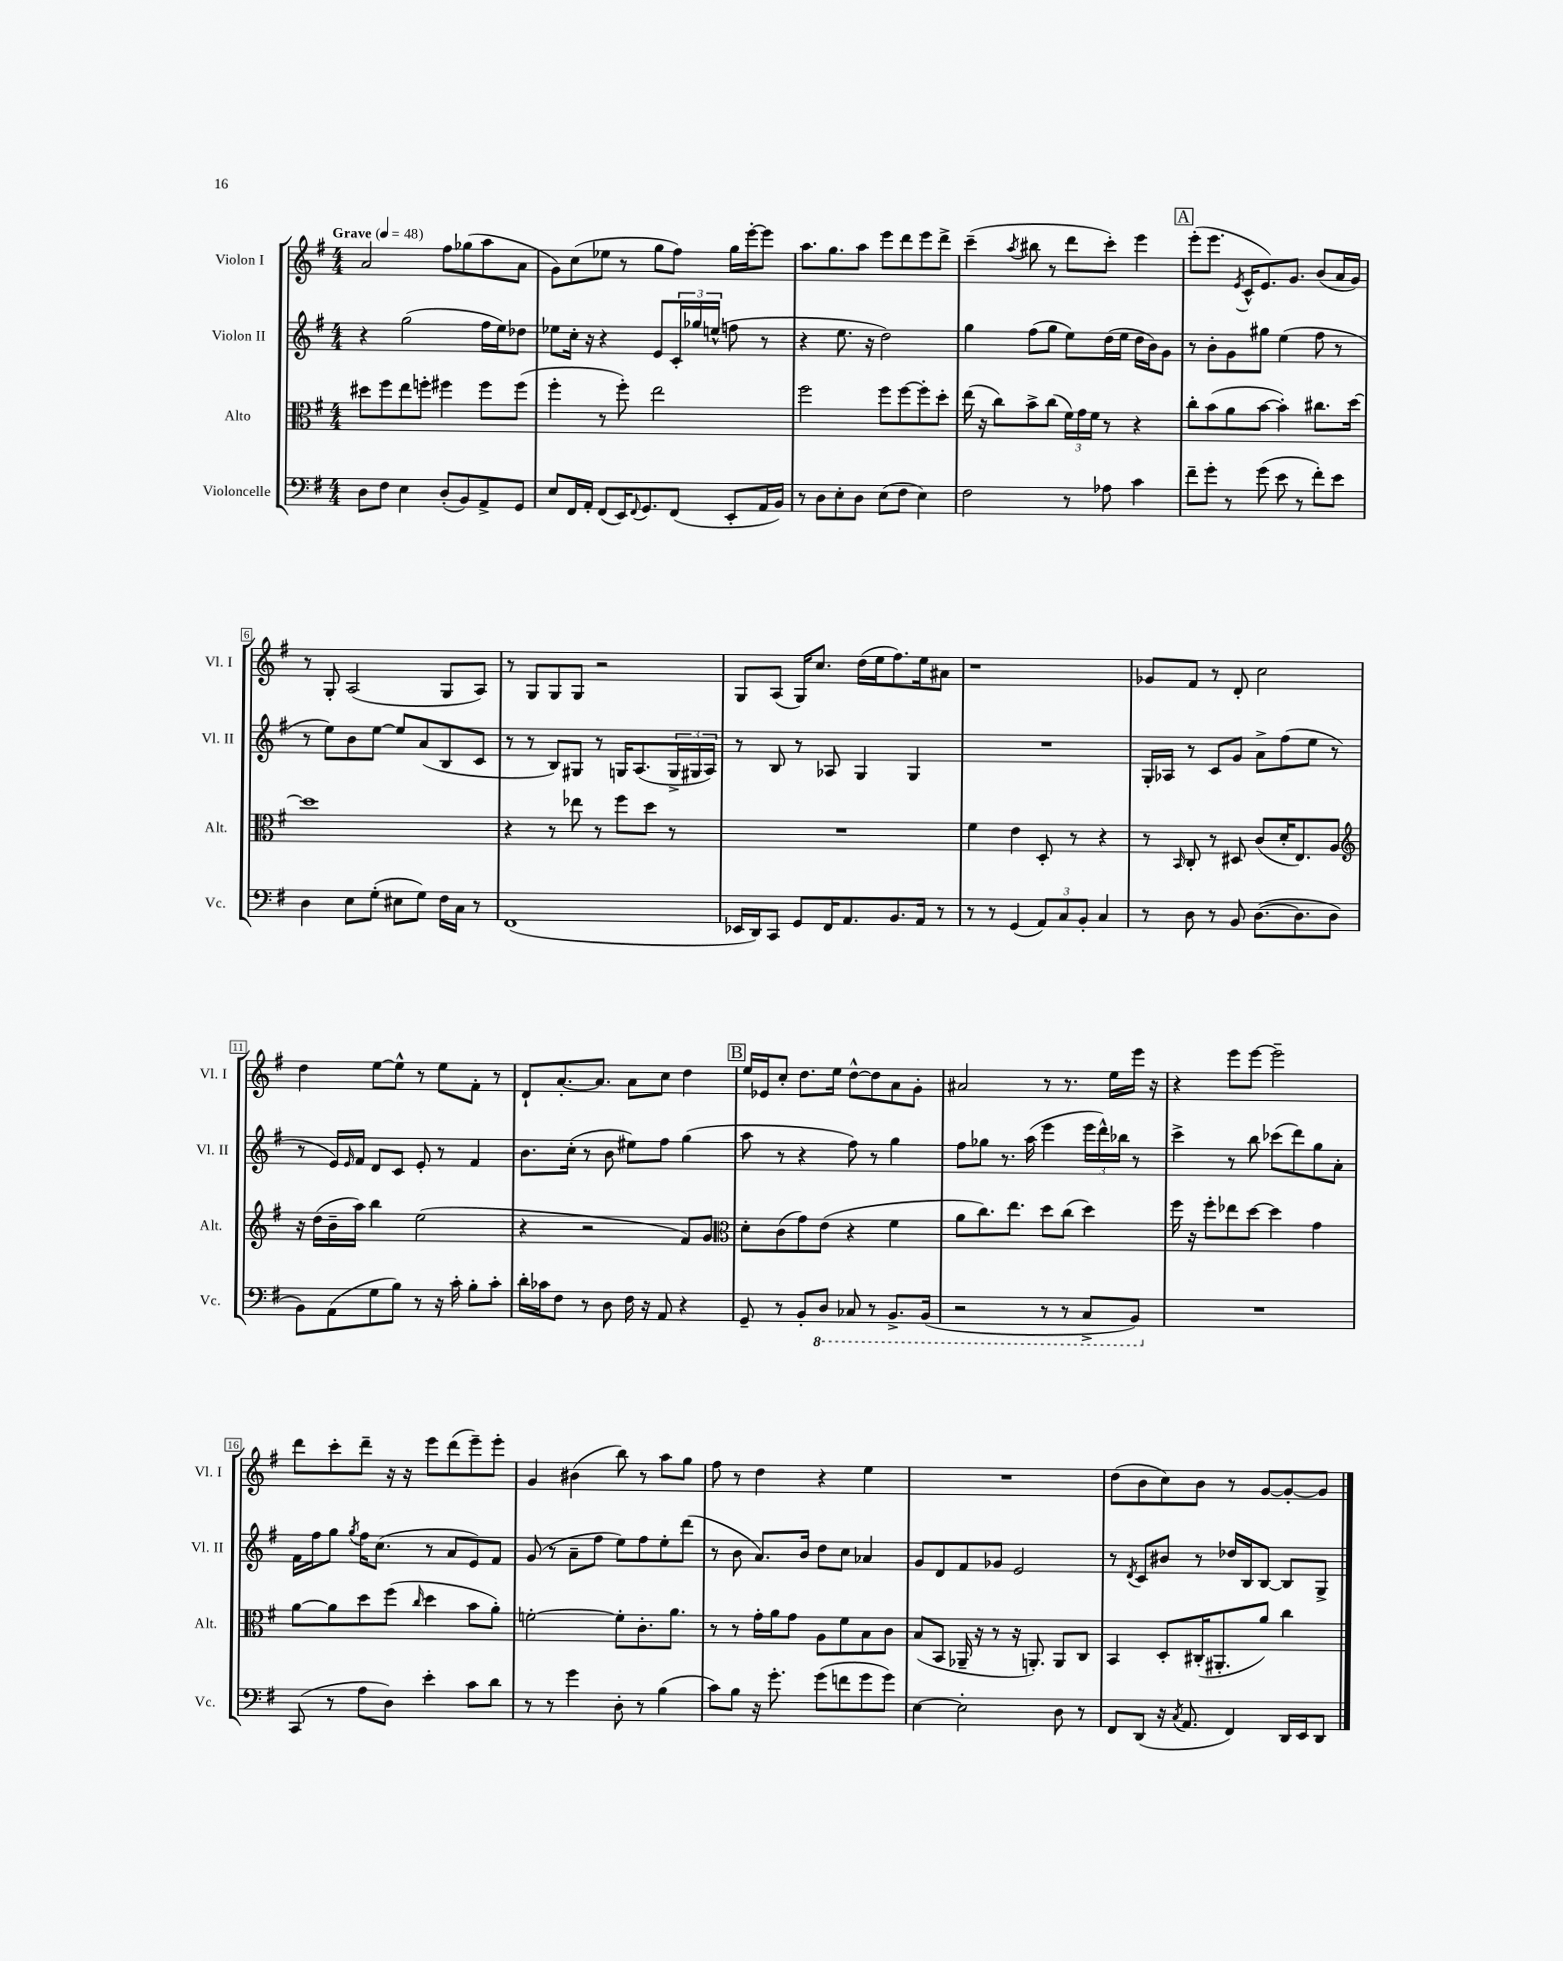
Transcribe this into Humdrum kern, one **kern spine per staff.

**kern	**kern	**kern	**kern
*staff4	*staff3	*staff2	*staff1
*clefF4	*clefC3	*clefG2	*clefG2
*k[f#]	*k[f#]	*k[f#]	*k[f#]
*M4/4	*M4/4	*M4/4	*M4/4
*MM48	*MM48	*MM48	*MM48
8D	8dd#	4r	2a
8F#	8ff#	.	.
4E	8ee	(2gg	.
.	8ff'	.	.
(8D'	4ff#	.	8ff#
8BB)	.	.	(8gg-
8AA^	8ff#	16ff#	8aa
.	.	16ee)	.
8GG	(8ff#	8dd-	8a
=	=	=	=
8E	4ff#'	8ee-	8g)
16FF#	.	16cc'	(8cc
16AA'	.	16r	.
(8FF#	8r	4r	8ee-
16EE)	8ff#')	.	8r
8qqFF#	.	.	.
8.GG	.	.	.
.	2ee	8e	8gg
(8FF#	.	24c'	8ff#)
.	.	24gg-	.
.	.	(24ee^^	.
8EE'	.	8ff	16gg
.	.	.	[16eee'
16AA	.	8r	8eee]
16BB)	.	.	.
=	=	=	=
8r	2ff#	4r	8.aa
8D	.	.	.
.	.	.	8.gg
8E'	.	8.ee	.
8D	.	.	8aa
.	.	16r	.
(8E	8ff#	2dd)	8eee
8F#	[8ff#	.	8ddd
4E)	8ff#']	.	8eee
.	8dd'	.	8ddd^
=	=	=	=
2F#	(16ee	4gg	(4ccc~
.	16r	.	.
.	8cc)	.	.
.	.	.	8qaa
.	8b^	(8ff#	8bb#
.	(8cc	8gg	8r
8r	24f#)	8ee)	8ddd
.	24g	.	.
.	24f#	.	.
8A-	8r	(16dd	8ccc')
.	.	16ee	.
4c	4r	16dd	4eee
.	.	16b)	.
.	.	8g	.
=	=	=	=
8f#~	8cc'	8r	(8eee'
8g'	(8b	8b'	8.eee
8r	8a	8g	.
.	.	.	8qe
.	.	.	16c^^
(8g	[8b	8gg#	8.e)
8e	4b'])	(4ee	.
.	.	.	8.g
8r	.	.	.
8f#')	8.cc#	8ff#	(8b
8e	.	8r	16a
.	[16dd	.	16g)
=	=	=	=
4D	1dd]	8r	8r
.	.	8ee)	8G'
8E	.	8b	(2A
(8G'	.	[8ee	.
8E#	.	8ee]	.
8G)	.	(8a	.
16F#	.	8B	8G
16C	.	.	.
8r	.	8c	8A)
=	=	=	=
(1FF#	4r	8r	8r
.	.	8r	8G
.	8r	8B)	8G
.	8ee-	8G#	8G
.	8r	8r	2r
.	8ff#	16G	.
.	.	(8.A	.
.	8dd	.	.
.	8r	24G^	.
.	.	24G#	.
.	.	24A)	.
=	=	=	=
16EE-	1r	8r	8G
16DD)	.	.	.
8CC	.	8B	(8A
8GG	.	8r	16G)
.	.	.	8.cc
16FF#	.	8A-	.
8.AA	.	.	.
.	.	4G	(16dd
.	.	.	16ee
8.BB	.	.	8.ff#)
.	.	4G	.
16AA	.	.	16ee
8r	.	.	8a#
=	=	=	=
8r	4f#	1r	1r
8r	.	.	.
(4GG	4e	.	.
12AA)	8D'	.	.
12C	.	.	.
.	8r	.	.
12BB'	.	.	.
4C	4r	.	.
=	=	=	=
8r	8r	16G'	8g-
.	.	16A-	.
.	16qqBB	.	.
8D	8C'	8r	8f#
8r	8r	8c	8r
8BB	8D#	8g	8d'
([8.D	(8c	8a^	2cc
.	16d'	(8ff#	.
8.D]	8.E)	.	.
.	.	8ee	.
8D	8A	8r	.
=	=	=	=
*	*clefG2	*	*
8BB)	16r	8r	4dd
.	(16dd	.	.
(8AA	16b~	16e)	.
.	.	16qqe	.
.	16aa)	16f#	.
8G	4bb	8d	[8ee
8B)	.	8c	8ee^^]
8r	(2ee	8e'	8r
16r	.	8r	8ee
16c'	.	.	.
8B'	.	4f#	8f#'
8c'	.	.	8r
=	=	=	=
16d'	4r	8.b	8d`
16c-	.	.	.
8F#	.	.	[8.a'
.	.	(16cc'	.
8r	2r	8r	.
.	.	.	8.a]
8D	.	8b	.
16F#	.	8ee#)	8a
16r	.	.	.
8AA	.	8ff#	8cc
4r	8f#)	(4gg	4dd
.	8g	.	.
=	=	=	=
*	*clefC3	*	*
8GG~	8d'	8aa	16ee
.	.	.	16e-
8r	(8c	8r	8cc'
8BB'	8g)	4r	8.dd
8DD	(8e	.	.
.	.	.	16ee
8CC-	4r	8ff#)	[8dd^^
8r	.	8r	8dd]
8.BBB^	4f#	4gg	8a
.	.	.	8g'
(16BBB	.	.	.
=	=	=	=
2r	8a	8ff#	2a#
.	8.cc)	8gg-	.
.	.	8.r	.
.	8.ee	.	.
.	.	(16aa	.
8r	8dd	4eee	8r
8r	(8cc	.	8.r
8CC^	4dd)	24eee	.
.	.	24ddd^^)	.
.	.	.	16ee
.	.	24bb-	.
8BBB)	.	8r	16eee
.	.	.	16r
=	=	=	=
1r	16ff#	4ccc^	4r
.	16r	.	.
.	8ff#'	.	.
.	8ee-	8r	8eee
.	[8dd	8bb	[8eee
.	4dd]	(8ccc-	2eee~]
.	.	8ddd)	.
.	4g	8gg	.
.	.	8a'	.
=	=	=	=
(8CC	[8a	16f#	8ddd
.	.	16ff#	.
8r	8a]	8gg	8ccc'
.	.	8qgg	.
8A	8dd	16ff#	8ddd~
.	.	(8.cc	.
8D)	(8ff#	.	16r
.	.	.	16r
.	16qqcc	.	.
4e'	4dd	8r	8eee
.	.	8a	(8ddd
8c	8b	8e)	8eee~)
8d	8a')	8f#	8eee'
=	=	=	=
8r	[2f'	(8g	4g
8r	.	8r	.
4g	.	8a~	(4b#
.	.	8ff#	.
8D'	8f']	8ee)	8bb)
8r	8.c'	8ff#	8r
(4B	.	8ee'	8aa
.	8.a	.	.
.	.	(8ddd	8gg
=	=	=	=
8c)	8r	8r	8ff#
8B	8r	8b	8r
16r	16g'	8.a)	4dd
8.g'	16a	.	.
.	8g	.	.
.	.	16b	.
(8g	8A	8dd	4r
8f	8f#	8cc	.
8g	8B	4a-	4ee
8g)	8c	.	.
=	=	=	=
[4E	(8B	8g	1r
.	8BB	8d	.
2E']	16AA-~	8f#	.
.	16r	.	.
.	8r	8g-	.
.	16r	2e	.
.	8.AA')	.	.
8D	8AA	.	.
8r	8C	.	.
=	=	=	=
8FF#	4BB	8r	(8dd
.	.	8qd	.
(8DD	.	8c	8b
16r	8D'	8b#	8cc)
8qC	.	.	.
8.AA	.	.	.
.	(16C#'	8r	8b
.	8.AA#'	.	.
4FF#)	.	16dd-	8r
.	.	16B	.
.	8a)	[8B	[8g
16DD	4cc	8B]	8g'_
16EE	.	.	.
8DD	.	8G^	8g]
==	==	==	==
*-	*-	*-	*-
